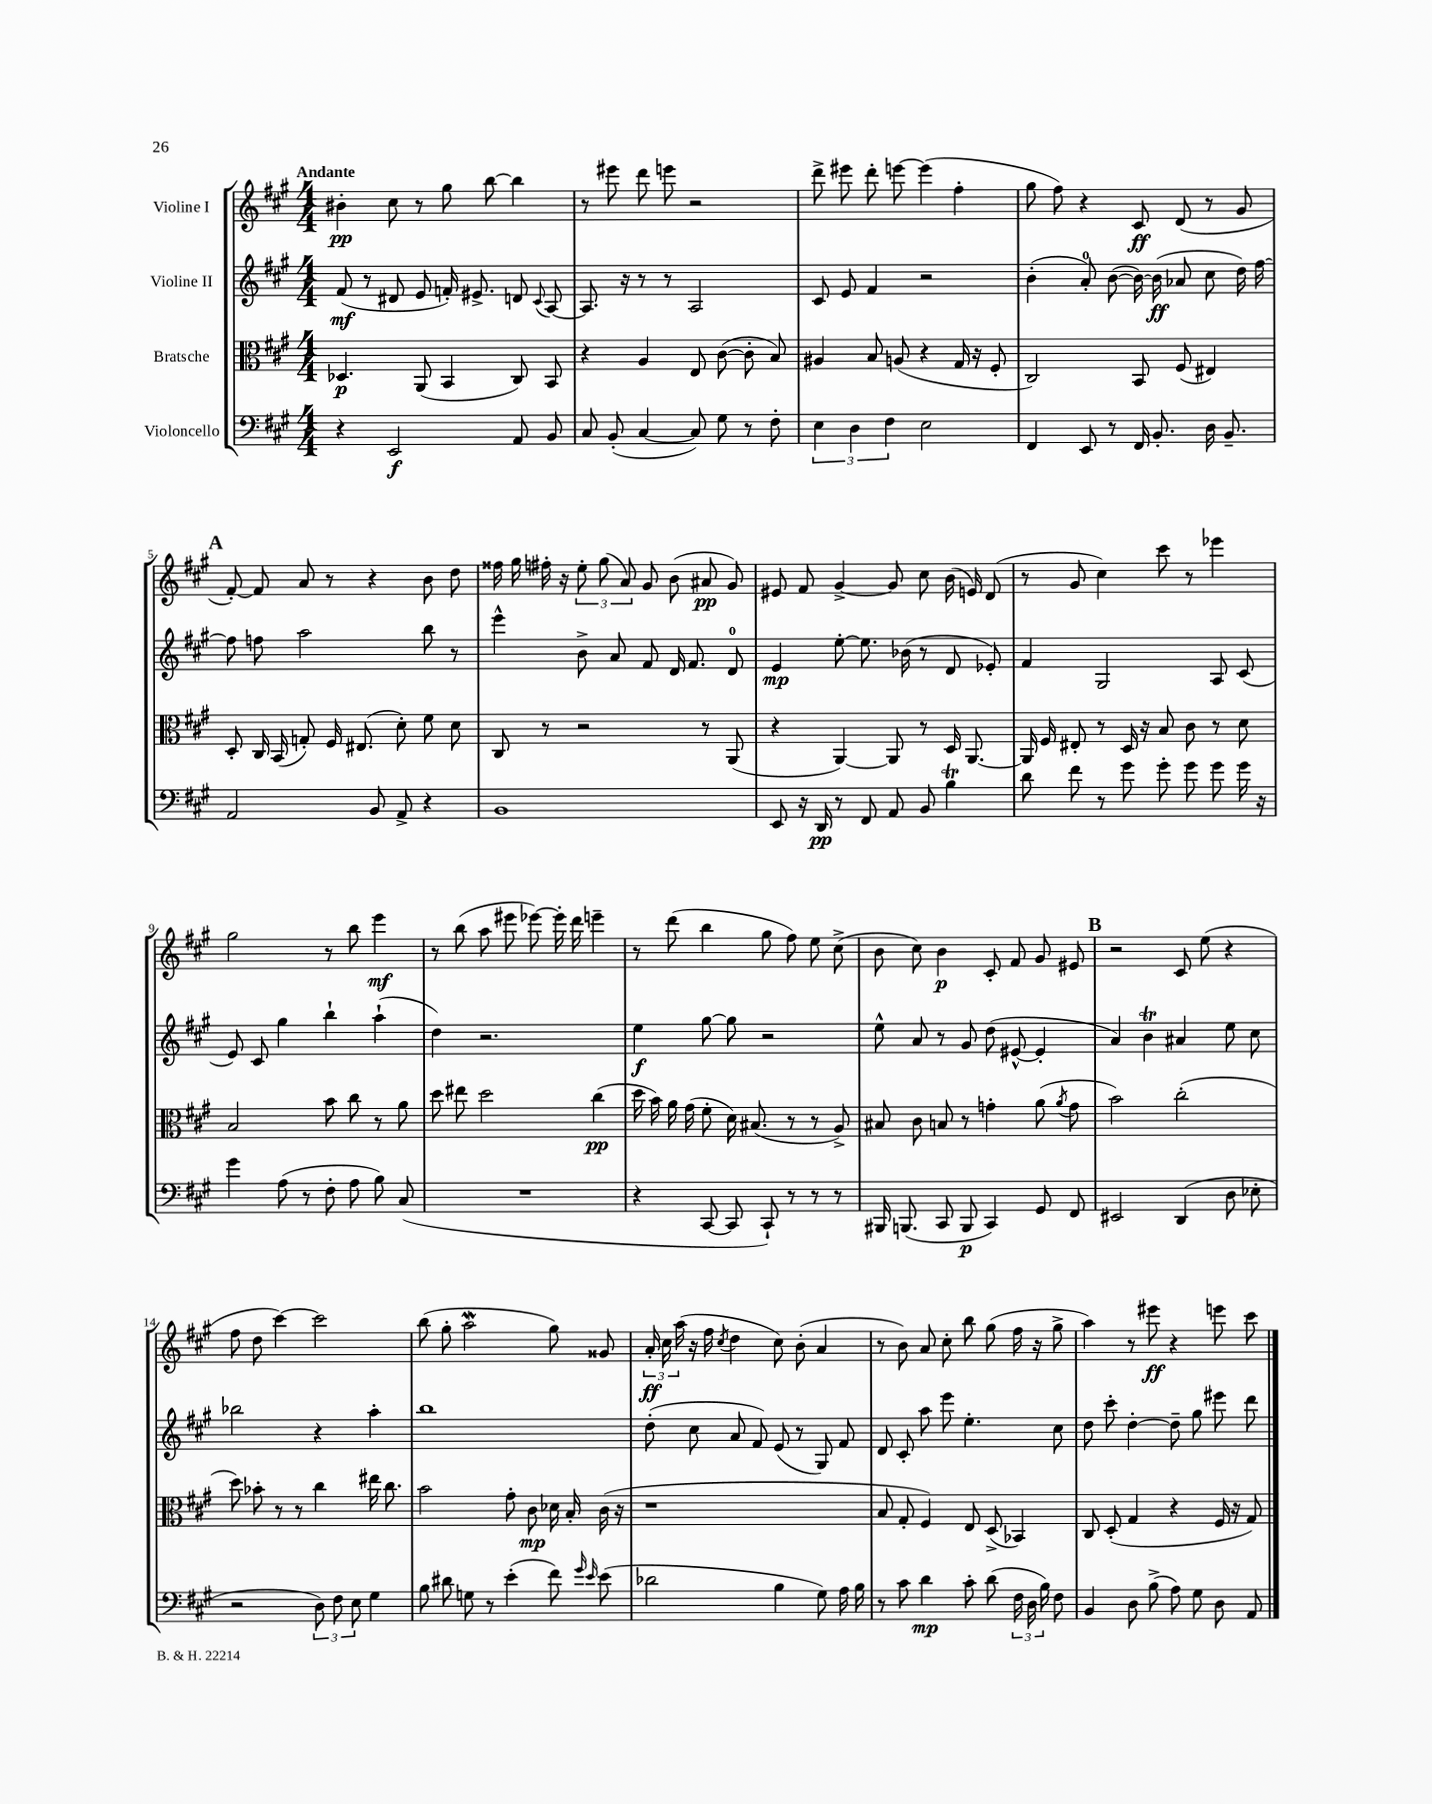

**kern	**dynam	**kern	**dynam	**kern	**dynam	**kern	**dynam
*part4	*part4	*part3	*part3	*part2	*part2	*part1	*part1
*staff4	*staff4	*staff3	*staff3	*staff2	*staff2	*staff1	*staff1
*I"Violoncello	*	*I"Bratsche	*	*I"Violine II	*	*I"Violine I	*
*clefF4	*	*clefC3	*	*clefG2	*	*clefG2	*
*k[f#c#g#]	*	*k[f#c#g#]	*	*k[f#c#g#]	*	*k[f#c#g#]	*
*M4/4	*	*M4/4	*	*M4/4	*	*M4/4	*
=1	=1	=1	=1	=1	=1	=1	=1
!	!	!	!	!	!	!LO:TX:a:B:t=Andante	!
4r	.	4.D-X/	p	(8f#/	mf	4b#X'\	pp
.	.	.	.	8r	.	.	.
2EE/	f	.	.	8d#X/	.	8cc#\	.
.	.	(8AA/	.	8e/	.	8r	.
.	.	4BB/	.	16fn'/)	.	8gg#\	.
.	.	.	.	8.e#X^/	.	.	.
.	.	.	.	.	.	[8bb\	.
8AA/	.	8C#/)	.	8dn/	.	4bb\]	.
.	.	.	.	8qqc#/	.	.	.
8BB/	.	8BB/	.	[8A/	.	.	.
=2	=2	=2	=2	=2	=2	=2	=2
8C#/	.	4r	.	8.A/]	.	8r	.
(8BB'/	.	.	.	.	.	8eee#X\	.
.	.	.	.	16r	.	.	.
[4C#/	.	4A/	.	8r	.	8ddd\	.
.	.	.	.	8r	.	8eeen\	.
8C#/])	.	8E/	.	2A/	.	2r	.
8G#\	.	([8c#\	.	.	.	.	.
8r	.	8c#'\]	.	.	.	.	.
8F#'\	.	8B/)	.	.	.	.	.
=3	=3	=3	=3	=3	=3	=3	=3
6E\	.	4A#X/	.	8c#/	.	8ddd^\	.
.	.	.	.	8e/	.	8eee#X\	.
6D\	.	.	.	.	.	.	.
.	.	8B/	.	4f#/	.	8ddd'\	.
6F#\	.	.	.	.	.	.	.
.	.	(8An/	.	.	.	[8eeen\	.
2E\	.	4r	.	2r	.	(4eee\]	.
.	.	16G#/	.	.	.	4ff#'\	.
.	.	16r	.	.	.	.	.
.	.	8F#'/	.	.	.	.	.
=4	=4	=4	=4	=4	=4	=4	=4
4FF#/	.	2C#/)	.	(4b'\	.	8gg#\	.
.	.	.	.	.	.	8ff#\)	.
8EE/	.	.	.	8a'/)	.	4r	.
8r	.	.	.	([8b\	.	.	.
16FF#/	.	8BB/	.	16b\_)	.	8c#/	ff
8.BB'/	.	.	.	(16b\]	ff	.	.
.	.	(8F#/	.	8a-X/	.	(8d/	.
16D\	.	4E#X/)	.	8cc#\	.	8r	.
8.BB~/	.	.	.	.	.	.	.
.	.	.	.	16dd\)	.	8g#/	.
.	.	.	.	[16ff#\	.	.	.
!!LO:LB:g=z
!!LO:REH:place=s1:t=A
=5	=5	=5	=5	=5	=5	=5	=5
2AA/	.	8D'/	.	8ff#\]	.	[8f#'/)	.
.	.	16C#/	.	8ffn\	.	8f#/]	.
.	.	(16BB/	.	.	.	.	.
.	.	8Gn'/)	.	2aa\	.	8a/	.
.	.	16F#/	.	.	.	8r	.
.	.	(8.E#X/	.	.	.	.	.
8BB/	.	.	.	.	.	4r	.
8AA^/	.	8d'\)	.	.	.	.	.
4r	.	8f#\	.	8bb\	.	8b\	.
.	.	8d\	.	8r	.	8dd\	.
=6	=6	=6	=6	=6	=6	=6	=6
1BB	.	8C#/	.	4eee^^\	.	16ff##X\	.
.	.	.	.	.	.	16gg#\	.
.	.	8r	.	.	.	16ff#X'\	.
.	.	.	.	.	.	16r	.
.	.	2r	.	8b^\	.	12ee'\	.
.	.	.	.	.	.	(12gg#\	.
.	.	.	.	8a/	.	.	.
.	.	.	.	.	.	12a/)	.
.	.	.	.	8f#/	.	8g#/	.
.	.	.	.	16d/	.	(8b\	.
.	.	.	.	8.f#/	.	.	.
.	.	8r	.	.	.	8a#X/	pp
.	.	(8AA/	.	8d/	.	8g#/)	.
=7	=7	=7	=7	=7	=7	=7	=7
8EE/	.	4r	.	4e/	mp	8e#X/	.
16r	.	.	.	.	.	8f#/	.
16DD/	pp	.	.	.	.	.	.
8r	.	[4AA/)	.	[8ee'\	.	[4g#^/	.
8FF#/	.	.	.	8.ee\]	.	.	.
8AA/	.	8AA/]	.	.	.	8g#/]	.
.	.	.	.	(16b-X\	.	.	.
8BB/	.	8r	.	8r	.	8cc#\	.
4BT\	.	16D/	.	8d/	.	(16b\	.
.	.	[8.AA/	.	.	.	16en/)	.
.	.	.	.	8e-X'/)	.	(8d/	.
=8	=8	=8	=8	=8	=8	=8	=8
8d\	.	16AA/]	.	4f#/	.	8r	.
.	.	16F#/	.	.	.	.	.
8f#\	.	8E#X'/	.	.	.	8g#/	.
8r	.	8r	.	2G#/	.	4cc#\)	.
8g#\	.	16D/	.	.	.	.	.
.	.	16r	.	.	.	.	.
8g#'\	.	8B/	.	.	.	8ccc#\	.
8g#\	.	8c#\	.	.	.	8r	.
8g#\	.	8r	.	8A/	.	4eee-X\	.
16g#\	.	8d\	.	(8c#/	.	.	.
16r	.	.	.	.	.	.	.
!!LO:LB:g=z
=9	=9	=9	=9	=9	=9	=9	=9
4g#\	.	2B/	.	8e/)	.	2gg#\	.
.	.	.	.	8c#/	.	.	.
(8A\	.	.	.	4gg#\	.	.	.
8r	.	.	.	.	.	.	.
8F#'\	.	8b\	.	4bb`\	.	8r	.
8A\	.	8cc#\	.	.	.	8bb\	.
8B\)	.	8r	.	(4aa`\	.	4eee\	mf
(8C#/	.	8a\	.	.	.	.	.
=10	=10	=10	=10	=10	=10	=10	=10
1r	.	8dd\	.	4dd\)	.	8r	.
.	.	8ee#X\	.	.	.	(8bb\	.
.	.	2dd\	.	2.r	.	8aa\	.
.	.	.	.	.	.	8eee#X\	.
.	.	.	.	.	.	[8eee-X\)	.
.	.	.	.	.	.	16eee-'\]	.
.	.	.	.	.	.	16ddd\	.
.	.	(4cc#\	pp	.	.	4eeen~\	.
=11	=11	=11	=11	=11	=11	=11	=11
4r	.	16dd\	.	4ee\	f	8r	.
.	.	16b\)	.	.	.	.	.
.	.	16a\	.	.	.	(8ddd\	.
.	.	(16g#\	.	.	.	.	.
[8CC#/	.	8f#'\	.	[8gg#\	.	4bb\	.
8CC#/]	.	16d\)	.	8gg#\]	.	.	.
.	.	(8.B#X/	.	.	.	.	.
8CC#`/)	.	.	.	2r	.	8gg#\	.
8r	.	8r	.	.	.	8ff#\)	.
8r	.	8r	.	.	.	8ee\	.
8r	.	8A^/)	.	.	.	(8cc#^\	.
=12	=12	=12	=12	=12	=12	=12	=12
16BBB#X/	.	8B#X/	.	8ee^^\	.	8b\	.
(8.BBBn/	.	.	.	.	.	.	.
.	.	8c#\	.	8a/	.	8cc#\)	.
8CC#/	.	8Bn/	.	8r	.	4b\	p
8BBB/	p	8r	.	8g#/	.	.	.
4CC#/)	.	4gn'\	.	(8dd\	.	8c#'/	.
.	.	.	.	[8e#X^^/	.	8f#/	.
8GG#/	.	(8a\	.	4e#'/]	.	8g#/	.
.	.	8qa/	.	.	.	.	.
8FF#/	.	8g\	.	.	.	8e#X/	.
!!LO:REH:place=s1:t=B
=13	=13	=13	=13	=13	=13	=13	=13
2EE#X/	.	2b\)	.	4a/)	.	2r	.
.	.	.	.	4bT\	.	.	.
(4DD/	.	(2cc#'\	.	4a#X/	.	8c#/	.
.	.	.	.	.	.	(8ee\	.
8D\	.	.	.	8ee\	.	4r	.
8E-X'\	.	.	.	8cc#\	.	.	.
!!LO:LB:g=z
=14	=14	=14	=14	=14	=14	=14	=14
2r	.	8dd\)	.	2bb-X\	.	8ff#\	.
.	.	8b-X'\	.	.	.	8dd\	.
.	.	8r	.	.	.	[4ccc#\)	.
.	.	8r	.	.	.	.	.
12D\)	.	4cc#\	.	4r	.	2ccc#\]	.
12F#\	.	.	.	.	.	.	.
12E\	.	.	.	.	.	.	.
4G#\	.	16ee#X\	.	4aa'\	.	.	.
.	.	8.cc#\	.	.	.	.	.
=15	=15	=15	=15	=15	=15	=15	=15
8B\	.	2b\	.	1bb	.	(8bb\	.
8d#X\	.	.	.	.	.	8gg#'\	.
8Gn\	.	.	.	.	.	2aaw\	.
8r	.	.	.	.	.	.	.
(4e'\	.	8g#'\	.	.	.	.	.
.	.	8c#\	mp	.	.	.	.
8f#\)	.	16d-X\	.	.	.	8gg#\)	.
.	.	16B'/	.	.	.	.	.
16qqg#/	.	.	.	.	.	.	.
16qqe/	.	.	.	.	.	.	.
(8e\	.	(16c#\	.	.	.	8g##X/	.
.	.	16r	.	.	.	.	.
=16	=16	=16	=16	=16	=16	=16	=16
2d-X\	.	1r	.	(8dd'\	.	24a'/	ff
.	.	.	.	.	.	24cc#\	.
.	.	.	.	.	.	(24aa\	.
.	.	.	.	8cc#\	.	16r	.
.	.	.	.	.	.	16ff#\	.
.	.	.	.	.	.	8qcc#/	.
.	.	.	.	8a/	.	4dd\	.
.	.	.	.	8f#/)	.	.	.
4B\	.	.	.	(8e/	.	8cc#\)	.
.	.	.	.	8r	.	(8b'\	.
8G#\)	.	.	.	8G#/)	.	4a/	.
16A\	.	.	.	8f#/	.	.	.
16B\	.	.	.	.	.	.	.
=17	=17	=17	=17	=17	=17	=17	=17
8r	.	8B/	.	8d/	.	8r	.
8c#\	.	8G#'/	.	8c#'/	.	8b\)	.
4d\	mp	4F#/)	.	8aa\	.	8a/	.
.	.	.	.	8eee\	.	8cc#'\	.
8c#'\	.	8E/	.	4.ee'\	.	8bb\	.
(8d\	.	(8D^/	.	.	.	(8gg#\	.
24F#\	.	4BB-X/)	.	.	.	16ff#\	.
24D\	.	.	.	.	.	.	.
.	.	.	.	.	.	16r	.
24B\)	.	.	.	.	.	.	.
8F#\	.	.	.	8cc#\	.	8gg#^\	.
=18	=18	=18	=18	=18	=18	=18	=18
4BB/	.	8C#/	.	8dd\	.	4aa\)	.
.	.	(8D'/	.	8ccc#'\	.	.	.
8D\	.	4G#/	.	[4dd'\	.	8r	.
(8B^\	.	.	.	.	.	8eee#X\	ff
8A\)	.	4r	.	8dd~\]	.	4r	.
8G#\	.	.	.	8gg#\	.	.	.
8D\	.	16F#/	.	8eee#X\	.	8eeen\	.
.	.	16r	.	.	.	.	.
8AA/	.	8G#/)	.	8ddd\	.	8ccc#\	.
==	==	==	==	==	==	==	==
*-	*-	*-	*-	*-	*-	*-	*-
